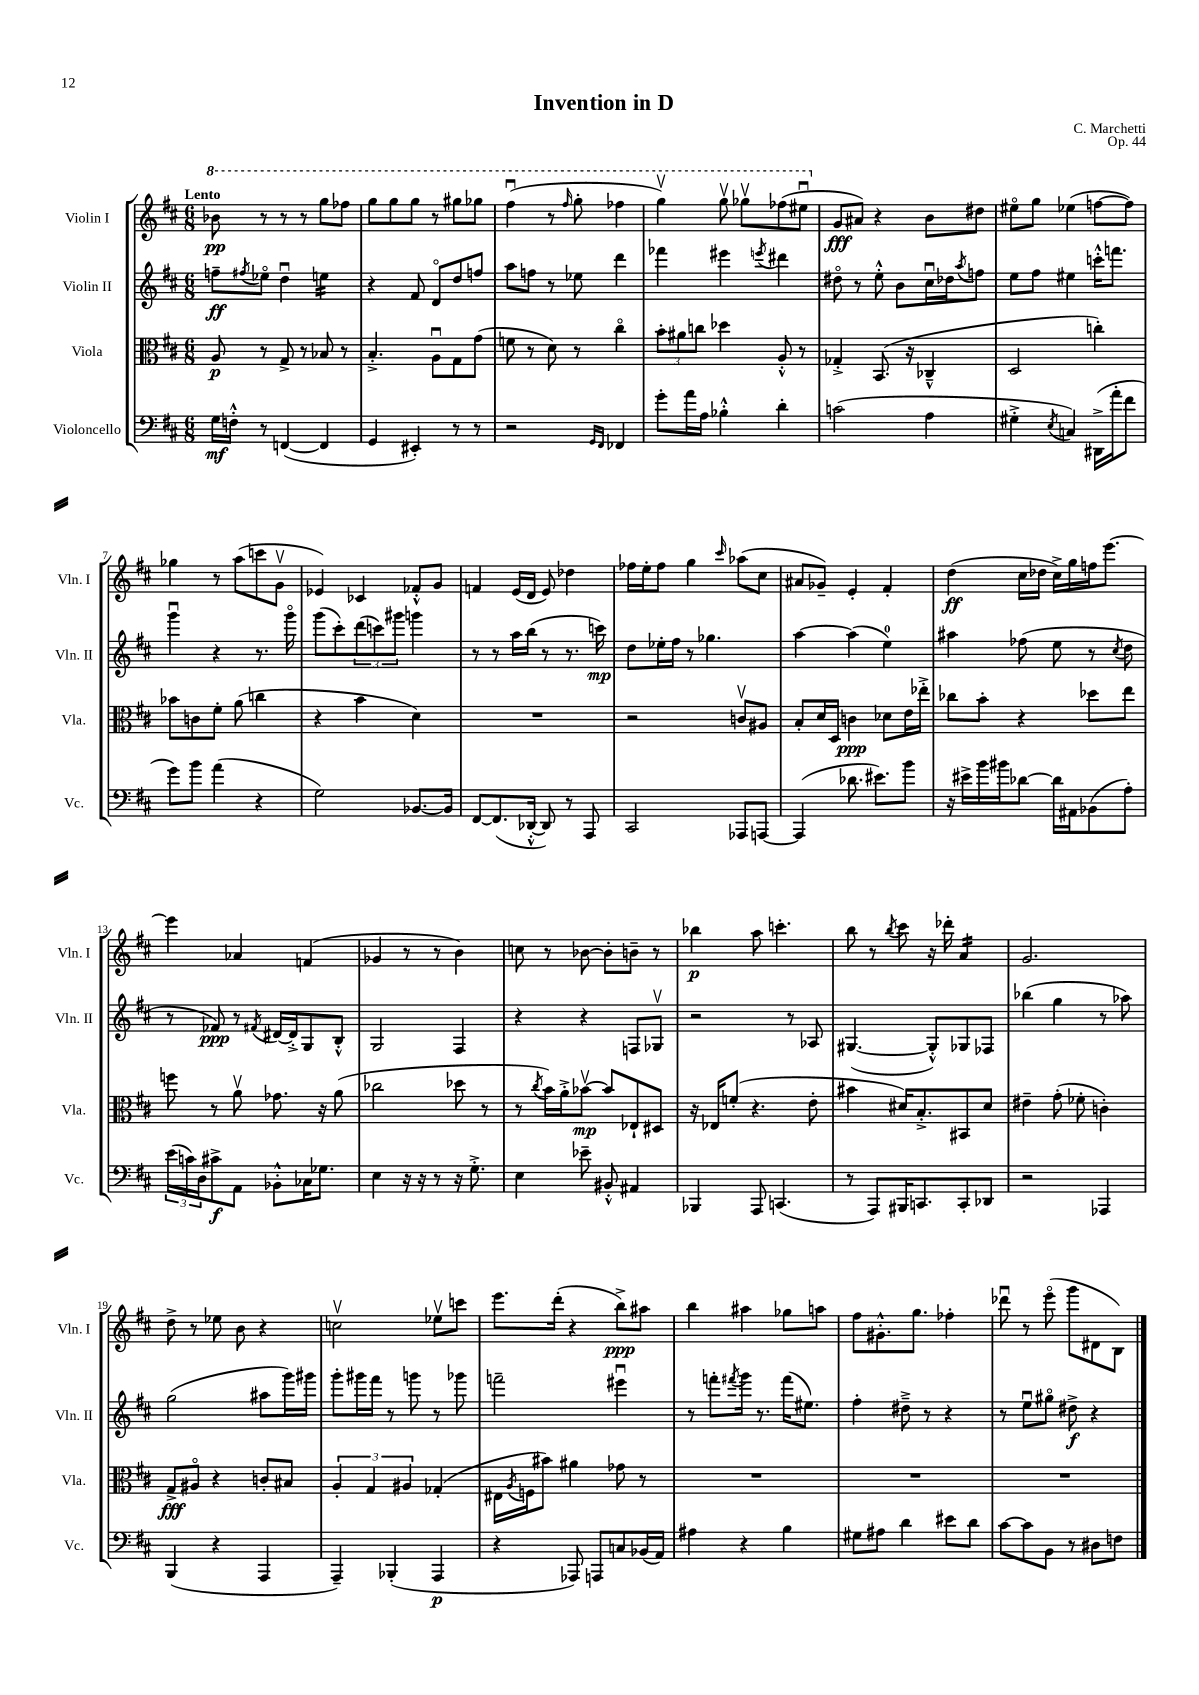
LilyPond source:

\header { title = "Invention in D" composer = "C. Marchetti" opus = "Op. 44" }
<<
\new StaffGroup <<
\new Staff = "s0" \with { instrumentName = "Violin I" shortInstrumentName = "Vln. I" } {
    \clef treble \key d \major \numericTimeSignature \time 6/8 \tempo "Lento"
    \ottava #1 bes''8\pp r8 r8 r8 g'''8 fes'''8 |
    g'''8 g'''8 g'''8 r8 gis'''8 ges'''8 |
    fis'''4\downbow( r8 \grace { fis'''16 } g'''8-. fes'''4 |
    g'''4\upbow) g'''8\upbow ges'''8\upbow fes'''8( eis'''8\downbow \ottava #0 |
    g'8\fff ais'8) r4 b'8 dis''8 |
    eis''8\flageolet g''8 ees''4( f''8~ f''8) |
    ges''4 r8 a''8( c'''8 g'8\upbow |
    ees'4) ces'4 fes'8-.-^ g'8 |
    f'4 e'16( d'16 e'8) des''4 |
    fes''16 e''16-. fes''8 g''4 \grace { cis'''16 } aes''8( cis''8 |
    ais'8 ges'8--) e'4-. fis'4-. |
    d''4\ff( cis''16 des''16 cis''16->) g''16 f''16 e'''8.~ |
    e'''4 aes'4 f'4( |
    ges'4 r8 r8 b'4) |
    c''8 r8 bes'8~ bes'8-. b'8-- r8 |
    bes''4\p a''8 c'''4.-. |
    b''8 r8 \acciaccatura { b''8 } cis'''8 r16 des'''16-. a'4:16 |
    g'2. |
    d''8-> r8 ees''8 b'8 r4 |
    c''2\upbow ees''8\upbow c'''8 |
    e'''8. d'''16-.( r4 b''8->\ppp) ais''8 |
    b''4 ais''4 ges''8 a''8 |
    fis''8 gis'8.-.-^ g''8. fes''4-. |
    des'''8\downbow r8 e'''8\flageolet( g'''8 dis'8 b8) \bar "|." |
}
\new Staff = "s1" \with { instrumentName = "Violin II" shortInstrumentName = "Vln. II" } {
    \clef treble \key d \major \numericTimeSignature \time 6/8
    f''8--\ff \acciaccatura { fis''8 } ees''8\flageolet d''4\downbow e''4:16 |
    r4 fis'8 d'8\flageolet d''8 f''8 |
    a''8 f''8 r8 ees''8 d'''4 |
    fes'''4 eis'''4 \acciaccatura { e'''8 } dis'''4 |
    dis''8\flageolet r8 e''8-.-^ b'8 cis''16\downbow des''16 \acciaccatura { a''8 } f''8 |
    e''8 fis''8 eis''4 c'''16-.-^ f'''8. |
    g'''4\downbow r4 r8. g'''16\flageolet |
    g'''8( cis'''8-.) \tuplet 3/2 { d'''8( c'''8) gis'''8 } g'''4 |
    r8 r8 a''16 b''16( r8 r8. c'''16\mp) |
    d''8 ees''16-. fis''16 r8 ges''4. |
    a''4~ a''4( e''4-0) |
    ais''4 fes''8( e''8 r8 \acciaccatura { cis''8 } d''8 |
    r8 fes'8\ppp) r8 \acciaccatura { fis'8 } dis'16~ dis'16-.-> g8 b8-.-^ |
    g2 fis4 |
    r4 r4 f8 ges8\upbow |
    r2 r8 aes8 |
    gis4.~( gis8-.-^) ges8 fes8 |
    bes''4( g''4 r8 aes''8) |
    g''2( ais''8 g'''16) gis'''16 |
    g'''8-. gis'''16 fis'''16 r8 g'''8 r8 ges'''8 |
    f'''2-- eis'''4\downbow |
    r8 f'''8-. \acciaccatura { fis'''8 } g'''16 r8. fis'''16( eis''8.) |
    fis''4-. dis''8---> r8 r4 |
    r8 e''8\downbow gis''8\flageolet dis''8->\f r4 \bar "|." |
}
\new Staff = "s2" \with { instrumentName = "Viola" shortInstrumentName = "Vla." } {
    \clef alto \key d \major \numericTimeSignature \time 6/8
    a8\p r8 g8-> r8 bes8 r8 |
    b4.-.-> a8\downbow g8 g'8( |
    f'8 r8 d'8) r8 cis''4\flageolet |
    \tuplet 3/2 { b'8-. ais'8 c''8 } des''4 a8-.-^ r8 |
    ges4-.-> b,8.( r16 ces4---^ |
    d2 c''4-.) |
    bes'8 c'8 fis'8-. a'8( c''4 |
    r4 b'4 d'4) |
    R2. |
    r2 c'8\upbow ais8 |
    b8-. d'16 d16 c'4\ppp des'8 e'16 ees''16-.-> |
    ces''8 b'8-. r4 des''8 e''8 |
    f''8 r8 a'8\upbow ges'8. r16 a'8( |
    ces''2 des''8 r8 |
    r8 \acciaccatura { cis''8 } b'16) a'16-.-> bes'8~\upbow\mp bes'8 ees8-! dis8 |
    r16 ees16 f'8-.( r4. e'8-. |
    bis'4 dis'16) b8.-.-> bis,8 dis'8 |
    eis'4-- g'8-.( fes'8-. c'4-.) |
    g8->\fff ais8\flageolet r4 c'8-. bis8 |
    \tuplet 3/2 { a4-. g4 ais4 } ges4-.( |
    eis16 \acciaccatura { a8 } f16 bis'8) ais'4 ges'8 r8 |
    R2. |
    R2. |
    R2. \bar "|." |
}
\new Staff = "s3" \with { instrumentName = "Violoncello" shortInstrumentName = "Vc." } {
    \clef bass \key d \major \numericTimeSignature \time 6/8
    g16\mf f16-.-^ r8 f,4~( f,4 |
    g,4 eis,4-.) r8 r8 |
    r2 \grace { g,16 fis,16 } fes,4 |
    g'8-. a'16 a16 bes4-.-^ d'4-. |
    c'2( a4 |
    gis4-.-> \acciaccatura { e8 } c4) dis,16->( a'16-. fis'8 |
    g'8) b'8 a'4( r4 |
    g2) bes,8.~ bes,16 |
    fis,8~ fis,8.( des,16~-.-^ des,8) r8 a,,8 |
    cis,2 aes,,8 a,,8~ |
    a,,4( des'8. eis'8.) b'8 |
    r16 eis'16-> b'16 bis'16 des'8~ des'16 ais,16 bes,8( a8-.) |
    \tuplet 3/2 { e'16( c'16) d16 } cis'8->\f a,8 bes,8-.-^ ces16 ges8. |
    e4 r16 r16 r8 r16 g8.-.-> |
    e4 ees'8-- bis,8-.-^ ais,4 |
    bes,,4 a,,8 c,4.( |
    r8 a,,8) bis,,16 c,8. c,8-. des,8 |
    r2 aes,,4 |
    b,,4( r4 a,,4 |
    a,,4--) bes,,4-.( a,,4\p |
    r4 aes,,8) a,,8 c8 bes,16( a,16) |
    ais4 r4 b4 |
    gis8 ais8 d'4 eis'8 d'8 |
    cis'8~ cis'8 b,8 r8 dis8 f8 \bar "|." |
}
>>
>>
